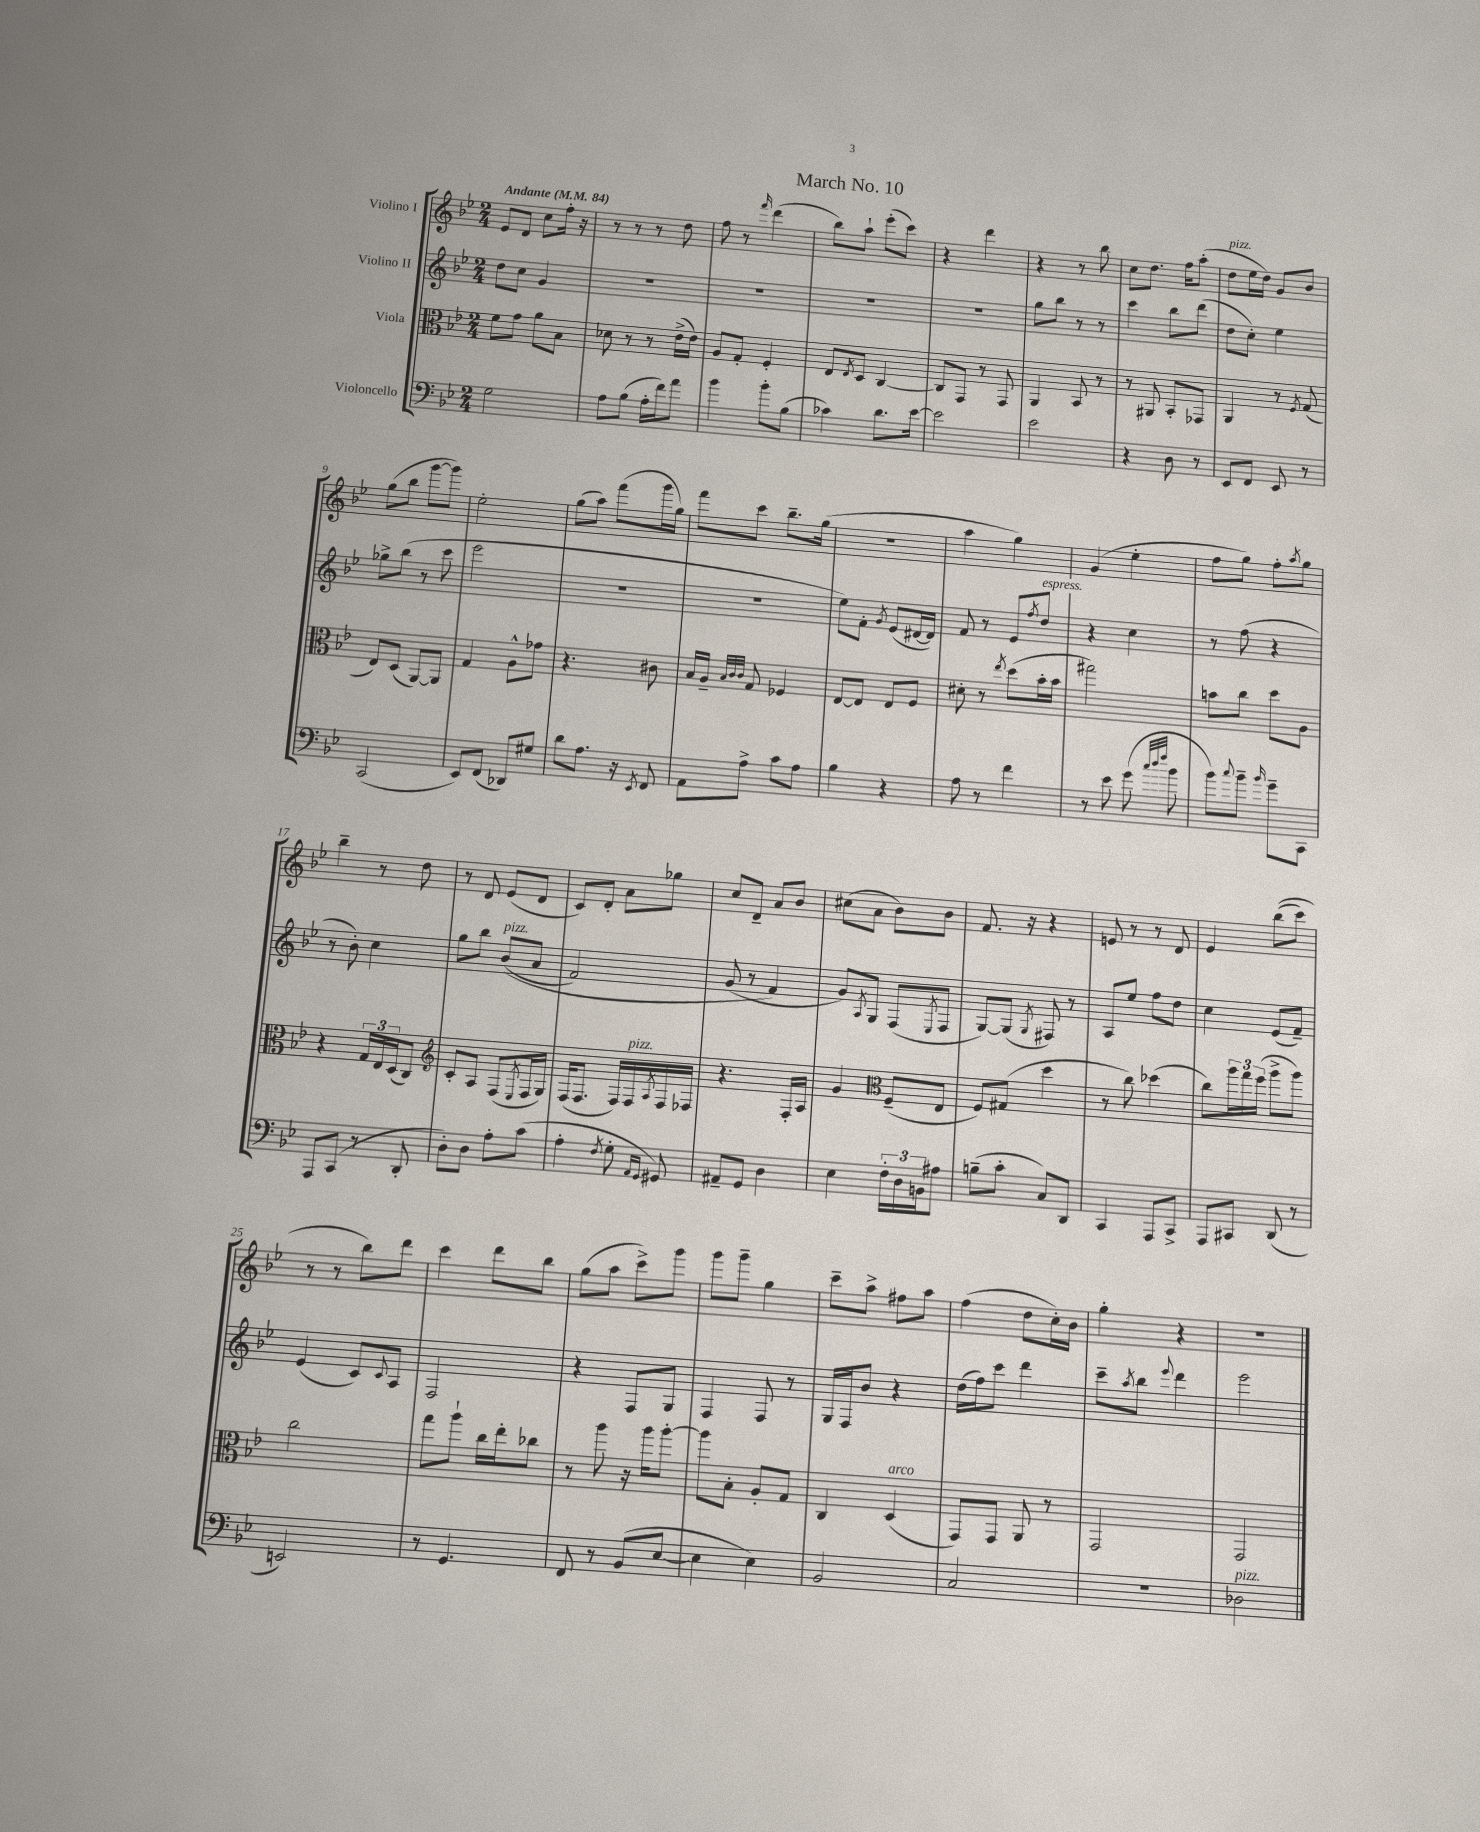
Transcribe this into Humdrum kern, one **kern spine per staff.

**kern	**kern	**kern	**kern
*part4	*part3	*part2	*part1
*staff4	*staff3	*staff2	*staff1
*I"Violoncello	*I"Viola	*I"Violino II	*I"Violino I
*clefF4	*clefC3	*clefG2	*clefG2
*k[b-e-]	*k[b-e-]	*k[b-e-]	*k[b-e-]
*M2/4	*M2/4	*M2/4	*M2/4
*MM84	*MM84	*MM84	*MM84
=1	=1	=1	=1
!	!	!	!LO:TX:a:B:t=Andante
2G\	8f\L	8dd\L	8e-/L
.	8g\J	8cc\J	8d/J
.	8a\L	4g/	8cc\L
.	8B-\J	.	16ff'\Jk
.	.	.	16r
=2	=2	=2	=2
8A\L	8d-X\	2r	8r
(8B-\J	8r	.	8r
16A'\LL	8r	.	8r
16f\J)	.	.	.
8a\J	(16e-^\LL	.	8dd\
.	16e-\JJ)	.	.
=3	=3	=3	=3
4b-\	8A/L	2r	8ff\
.	8G'/J	.	8r
.	.	.	16qqfff/
8b-'\L	4F'/	.	(4ddd\
(8B-\J	.	.	.
=4	=4	=4	=4
4c-X\)	8E-/L	2r	8bb-\L)
.	8qE-/	.	.
.	8D/J	.	8aa`\J
8.d\L	[4C/	.	(8eee-'\L
.	.	.	8ccc\J)
[16e-\Jk	.	.	.
=5	=5	=5	=5
2e-\]	8C/L]	2r	4r
.	8GG/J	.	.
.	8r	.	4ddd\
.	8GG/	.	.
=6	=6	=6	=6
2e-\	4AA/	8gg\L	4r
.	.	8bb-\J	.
.	8BB-/	8r	8r
.	8r	8r	8bb-\
=7	=7	=7	=7
4r	8r	4ccc\	8cc\L
.	8AA#X/	.	8.dd\J
8D\	8BB-'/L	8bb-\L	.
.	.	.	16ff\KL
8r	8GG-X/J	(8ddd\J	(8aa'\J
=8	=8	=8	=8
!	!	!	!LO:TX:a:i:t=pizz.
8EE-/L	4AA/	8dd\L	8dd\L
8FF/J	.	8cc'\J)	16ee-\L
.	.	.	16dd\JJ)
8EE-/	8r	4ee-\	8g/L
.	8qF/	.	.
8r	(8G/	.	8b-/J
!!LO:LB:g=z
=9	=9	=9	=9
(2CC/	8E-/L)	8gg-X^\L	(8gg\L
.	(8D/J	(8bb-\J	8bb-\J
.	[8AA/L)	8r	[8ggg\L
.	8AA/J]	8ccc\	8ggg\J])
=10	=10	=10	=10
8EE-/L)	4G/	2eee-\	2ee-'\
(8FF/J	.	.	.
8DD-X/L)	8A^^\L	.	.
8G#X/J	8g-X\J	.	.
=11	=11	=11	=11
8d\L	4.r	2r	(8gg\L
8.A\J	.	.	8aa\J)
.	.	.	(8fff\L
16r	.	.	.
8qEE-/	.	.	.
8FF/	8c#X\	.	16ggg\L
.	.	.	16gg\JJ)
=12	=12	=12	=12
8AA\L	16B-/LL	2r	8fff\L
.	16A~/JJ	.	.
.	32qqB-/LLL	.	.
.	32qqc/	.	.
.	32qqc/JJJ	.	.
8A^\J	8G/	.	8ccc\J
8c\L	4F-X/	.	8.bb-~\L
8A\J	.	.	.
.	.	.	(16gg\Jk
=13	=13	=13	=13
4B-\	[8E-/L	8ee-\L)	2r
.	8E-/J]	8f'\J	.
.	.	8qg/	.
4r	8E-/L	(8e-/L	.
.	8F/J	[16d#X/L	.
.	.	16d#/JJ])	.
=14	=14	=14	=14
8A\	8d#X'\	8f/	4aa\
8r	8r	8r	.
.	8qee-/	.	.
4f\	(8dd\L	8e-/L	4gg\)
.	.	8qff/	.
!	!	!LO:TX:a:i:t=espress.	!
.	16b-'\L	8dd/J	.
.	16b-\JJ	.	.
=15	=15	=15	=15
8r	2gg#X\)	4r	(4g/
8e-\	.	.	.
(8g\	.	4cc\	4ee-'\
32qqcc/LLL	.	.	.
32qqdd/	.	.	.
32qqff/JJJ	.	.	.
8b-\	.	.	.
=16	=16	=16	=16
8b-\L)	8bn\L	8r	8ff\L
8qqcc/	.	.	.
8b-~\J	8cc\J	(8ff\	8gg\J)
16qqb-/	.	.	.
8g~\L	8dd\L	4r	8ff'\L
.	.	.	8qaa/
8CC\J	8A\J	.	8gg\J
!!LO:LB:g=z
=17	=17	=17	=17
8AAA/L	4r	8r	4bb-~\
(8CC/J	.	8b-'\)	.
8r	24G/LL	4cc\	8r
.	24E-/	.	.
.	(24D/J	.	.
8DD'/	8C/J)	.	8dd\
=18	=18	=18	=18
*	*clefG2	*	*
8D'\L)	8c'/L	8gg\L	8r
8D\J	8A/J	8bb-\J	8d/
!	!	!LO:TX:a:i:t=pizz.	!
8A'\L	(8F/L	((8b-/L	(8e-/L
.	8qE-/	.	.
(8c\J	16F/L	8a/J	8d/J
.	16G/JJ)	.	.
=19	=19	=19	=19
4A'\	(16F/KL	2f/)	8c/L)
.	8.F/J	.	.
.	.	.	8d'/J
8qF/	.	.	.
8G'\	16F/LL)	.	8a\L
!	!LO:TX:a:i:t=pizz.	!	!
.	16F/	.	.
16qqAA/LL	.	.	.
16qqGG/JJ	8qA/	.	.
8GG#X/)	16F/	.	8gg-X\J
.	16F-X/JJ	.	.
=20	=20	=20	=20
8AA#X~/L	4.r	(8g/	8cc/L
8GG/J	.	8r	8d~/J
4D\	.	4f/)	8a/L
.	16F'/LL	.	8b-/J
.	16A/JJ	.	.
=21	=21	=21	=21
4E-\	4g/	8g/L)	(8cc#X\L
.	.	8qA/	.
.	.	8G/J	8a\J
*	*clefC3	*	*
24F'\LL	(8F~/L	(8F/L	8b-\L)
24D\	.	.	.
24BBn\J	.	.	.
.	.	8qE-/	.
8A#X\J	8E-/J	8F/J	8b-\J
=22	=22	=22	=22
(8Bn~\L	8F/L)	[8G/L)	8.f/
8c'\J	(8G#X/J	(8G/J]	.
.	.	.	16r
.	.	8qG/	.
8C/L)	4dd\	8F#X/)	4r
8DD/J	.	8r	.
=23	=23	=23	=23
4CC/	8r	8A/L	8en/
.	8cc\)	8ee-/J	8r
8AAA/L	(4dd-X\	8ff\L	8r
8CC^/J	.	8dd\J	8d/
=24	=24	=24	=24
8AAA/L	8cc\L)	4cc\	4e-/
8CC#X/J	24aa\L	.	.
.	24gg\	.	.
.	(24ff\JJ	.	.
(8DD/	8aa^\L	(8e-/L	((8bb-\L
8r	8aa\J)	8f~/J)	8ccc\J)
!!LO:LB:g=z
=25	=25	=25	=25
2EEn/)	2cc\	(4e-/	8r
.	.	.	8r
.	.	8c/L)	8bb-\L)
.	.	8qqc/	.
.	.	8A/J	8ddd\J
=26	=26	=26	=26
8r	8gg\L	2F/	4ccc\
4.GG/	8aa`\J	.	.
.	16cc\LL	.	8ddd\L
.	16ee-'\J	.	.
.	8cc-X\J	.	8bb-\J
=27	=27	=27	=27
8FF/	8r	4r	(8gg\L
8r	8aa\	.	8aa\J
(8BB-/L	16r	8F/L	8ccc^\L)
.	16aa\KL	.	.
[8E-/J	[8aa'\J	8G/J	8ggg\J
=28	=28	=28	=28
4E-\]	8aa\L]	4F/	8ggg\L
.	8B-'\J	.	8ggg~\J
4E-\)	8A'/L	8F/	4gg\
.	8G/J	8r	.
=29	=29	=29	=29
2BB-/	4C/	16G/LL	8ccc~\L
.	.	16F/J	.
.	.	8b-/J	8aa^\J
!	!LO:TX:a:i:t=arco	!	!
.	(4D/	4r	8ff#X\L
.	.	.	8aa\J
=30	=30	=30	=30
2C/	8GG/L)	(16dd\LL	(4ff\
.	.	16ff\J)	.
.	8GG/J	8ccc\J	.
.	8AA/	4ddd\	8dd\L
.	8r	.	16cc'\L)
.	.	.	16b-\JJ
=31	=31	=31	=31
2r	2GG/	8ccc~\L	4gg'\
.	.	8qaa/	.
.	.	8bb-\J	.
.	.	8qqeee-/	.
.	.	4ddd\	4r
=32	=32	=32	=32
!LO:TX:a:i:t=pizz.	!	!	!
2D-X\	2GG/	2eee-\	2r
==	==	==	==
*-	*-	*-	*-
